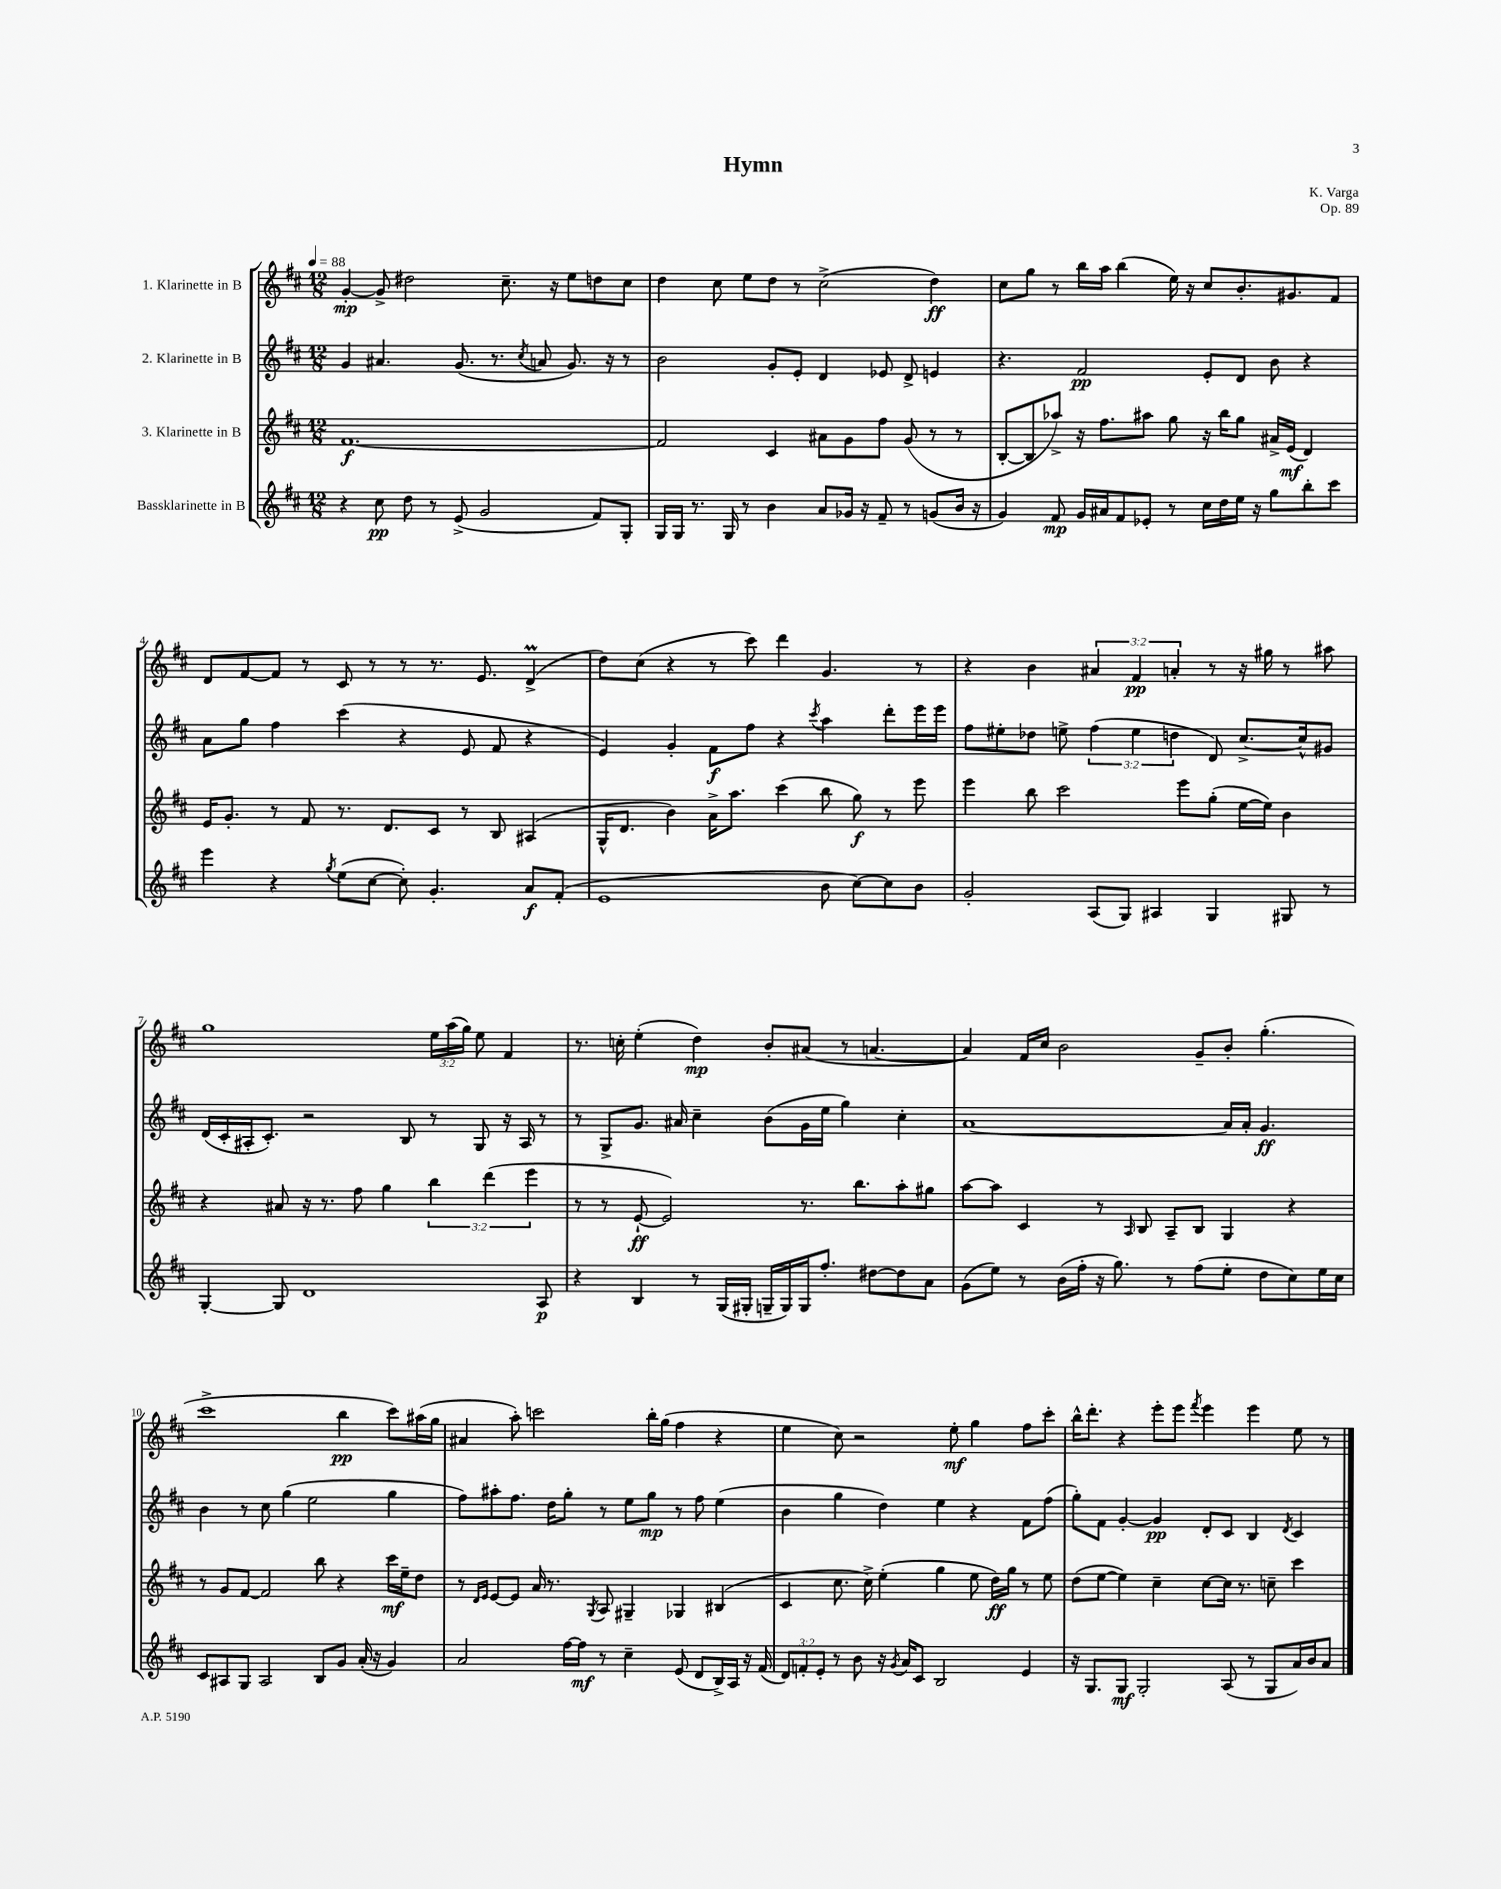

**kern	**kern	**kern	**kern
*staff4	*staff3	*staff2	*staff1
*clefG2	*clefG2	*clefG2	*clefG2
*k[f#c#]	*k[f#c#]	*k[f#c#]	*k[f#c#]
*M12/8	*M12/8	*M12/8	*M12/8
*MM88	*MM88	*MM88	*MM88
4r	[1.f#	4g/	[4g'/
8cc#\	.	4.a#/	8g^/]
8dd\	.	.	2dd#\
8r	.	.	.
(8e^/	.	(8.g/	.
2g/	.	.	.
.	.	8.r	.
.	.	.	8.cc#~\
.	.	8qcc#/	.
.	.	8a/	.
.	.	.	16r
.	.	8.g/)	8ee\L
8f#/L)	.	.	8dd\
.	.	16r	.
8G'/J	.	8r	8cc#\J
=	=	=	=
16G/LL	2f#/]	2b\	4dd\
16G/JJ	.	.	.
8.r	.	.	.
.	.	.	8cc#\
16G/	.	.	.
8r	.	.	8ee\L
4b\	4c#/	8g'/L	8dd\J
.	.	8e'/J	8r
8a/L	8a#\L	4d/	(2cc#^\
16g-/Jk	8g\	.	.
16r	.	.	.
8f#~/	8ff#\J	8e-/	.
8r	(8g/	8d^/	.
(8g/L	8r	4e/	4dd\)
16b/Jk	8r	.	.
16r	.	.	.
=	=	=	=
4g/)	[8B'/L	4.r	8cc#\L
.	8B/]	.	8gg\J
8f#/	8aa-^/J)	.	8r
16g/LL	16r	2f#/	16bb\LL
16a#/J	8.ff#\L	.	16aa\JJ
8f#/	.	.	(4bb\
8e-'/J	8aa#\J	.	.
8r	8gg\	.	16ee\)
.	.	.	16r
16cc#\LL	16r	8e'/L	8cc#/L
16dd\	16bb\LK	.	.
16ee\JJ	8gg\J	8d/J	8.b'/
16r	.	.	.
8gg\L	16a#^/LL	8b\	.
.	(16e/JJ	.	8.g#/
8bb'\	4d/)	4r	.
8ccc#\J	.	.	8f#/J
=	=	=	=
4eee\	16e/LK	8a\L	8d/L
.	8.g'/J	.	.
.	.	8gg\J	[8f#/
4r	8r	4ff#\	8f#/]J
.	8f#/	.	8r
8qgg/	.	.	.
(8ee\L	8.r	(4ccc#\	8c#/
[8cc#\J	.	.	8r
.	8.d/L	.	.
8cc#'\])	.	4r	8r
4.g'/	8c#/J	.	8.r
.	8r	8e/	.
.	.	.	8.e/
.	8B/	8f#/	.
8a/L	(4A#/	4r	(4d^/
(8f#'/J	.	.	.
=	=	=	=
1e	16G^^/LK	4e/)	8dd\L)
.	8.d/J	.	.
.	.	.	(8cc#\J
.	4b\)	4g'/	4r
.	16a^\LK	8f#\L	8r
.	8.aa\J	.	.
.	.	8ff#\J	8ccc#\)
.	(4ccc#\	4r	4ddd\
.	.	8qccc#/	.
8b\	8bb\	4aa\	4.g/
[8cc#\L)	8gg\)	.	.
8cc#\]	8r	8ddd'\L	.
8b\J	8eee\	16eee\L	8r
.	.	16eee\JJ	.
=	=	=	=
2g'/	4eee\	8ff#\L	4r
.	.	8ee#'\	.
.	8bb\	8dd-\J	4b\
.	2ccc#\	8ee^\	.
(8A/L	.	(6ff#\	6a#/
8G/J)	.	.	.
.	.	6ee\	6f#/
4A#/	.	.	.
.	.	6dd\	6a'/
.	8eee\L	.	.
4G/	(8gg'\J	8d/)	8r
.	[16ee\LL	[8.cc#^/L	16r
.	16ee\]JJ)	.	16gg#\
8G#/	4b\	.	8r
.	.	16cc#^^/]k	.
8r	.	8g#/J	8aa#\
=	=	=	=
[4G'/	4r	(16d/LL	1gg
.	.	16c#'/	.
.	.	16A#'/J	.
.	.	8.c#'/J)	.
8G/]	8a#/	.	.
1d	16r	2r	.
.	8.r	.	.
.	8ff#\	.	.
.	4gg\	.	.
.	.	8B/	.
.	6bb\	8r	24ee\LL
.	.	.	(24aa\
.	.	.	24gg\JJ)
.	.	8G/	8ee\
.	(6ddd\	.	.
.	.	16r	4f#/
.	.	16A#/	.
.	6eee\	.	.
8A/	.	8r	.
=	=	=	=
4r	8r	8r	8.r
.	8r	8G^/L	.
.	.	.	16cc'\
4B/	[8e`/	8.g/J	(4ee'\
.	2e/])	.	.
.	.	16a#/	.
8r	.	4cc#~\	4dd\)
(16G/LL	.	.	.
16G#'/JJ	.	.	.
16G~/LL	.	(8b\L	8b'/L
16G/)	.	.	.
16G/J	8.r	16g\L	(8a#/J
8.ff#'/J	.	16ee\JJ	.
.	.	4gg\)	8r
.	8.bb\L	.	.
[8dd#\L	.	.	[4.a/
8dd#\]	8aa'\	4cc#'\	.
8a\J	8gg#\J	.	.
=	=	=	=
(8g\L	[8aa\L	[1a	4a/])
8ee\J)	8aa\]J	.	.
8r	4c#/	.	16f#/LL
.	.	.	16cc#/JJ
(16b\LL	.	.	2b\
16ff#'\JJ	.	.	.
16r	8r	.	.
8.gg\)	.	.	.
.	16qqA/	.	.
.	8B/	.	.
8r	8A~/L	.	.
(8ff#\L	8B/J	.	8g~/L
8ee'\J	4G/	16a/]LL	8b'/J
.	.	16a'/JJ	.
8dd\L	.	4.g/	(4.gg'\
8cc#\)	4r	.	.
16ee\L	.	.	.
16cc#\JJ	.	.	.
=	=	=	=
8c#/L	8r	4b\	1ccc#^
8A#/	8g/L	.	.
8G/J	[8f#/J	8r	.
2A#/	2f#/]	8cc#\	.
.	.	(4gg\	.
.	.	2ee\	.
8B/L	8bb\	.	.
8g/J	4r	.	4bb\
(16a'/	.	.	.
16r	.	.	.
4g/)	16ccc#\LL	4gg\	8ccc#\L)
.	16ee~\J	.	.
.	8dd\J	.	(16aa#\L
.	.	.	16gg\JJ
=	=	=	=
2a/	8r	8ff#\L)	4a#/
.	16qqd/LL	.	.
.	16qqe/JJ	.	.
.	[8e/L	8aa#'\	.
.	8e/]J	8.ff#\J	8aa'\)
.	16a/	.	2ccc\
.	8.r	16dd\LK	.
[16ff#\LL	.	8gg'\J	.
16ff#\]JJ	.	.	.
.	8qG/	.	.
8r	8A/	8r	.
4cc#~\	4G#~/	8ee\L	.
.	.	8gg\J	16bb'\LL
.	.	.	(16gg\JJ
(8e/	4G-/	8r	4ff#\
8d/L	.	8ff#\	.
16B^/L)	(4B#/	(4ee\	4r
16A/JJ	.	.	.
16r	.	.	.
(16f#/	.	.	.
=	=	=	=
12d/L)	4c#/	4b\	4ee\
12f'/	.	.	.
12e'/J	.	.	.
8r	8.cc#\	4gg\	8cc#\)
8b\	.	.	2r
.	16cc#^\)	.	.
16r	(4ee'\	4dd\)	.
8qg/	.	.	.
16a/LK	.	.	.
8c#/J	.	.	.
2B/	4gg\	4ee\	.
.	.	.	8ee'\
.	8ee\	4r	4gg\
.	16dd\LL)	.	.
.	16gg\JJ	.	.
4e/	8r	8f#\L	8ff#\L
.	8ee\	(8ff#\J	8ccc#'\J
=	=	=	=
16r	(8dd\L	8gg'\L)	16bb^^\LK
8.G/L	.	.	8.ddd'\J
.	[8ee\J	8f#\J	.
8G/J	4ee\])	[4g'/	4r
2G'/	.	.	.
.	4cc#~\	4g/]	8eee'\L
.	.	.	8eee\J
.	.	.	8qfff#/
.	[8cc#\L	8d'/L	4eee\
(8A/	16cc#\]Jk	8c#/J	.
.	8.r	.	.
8r	.	4B/	4eee\
8G/L	8cc~\	.	.
.	.	8qd/	.
16a/L)	4ccc#\	4c#/	8ee\
16b/J	.	.	.
8a/J	.	.	8r
==	==	==	==
*-	*-	*-	*-
